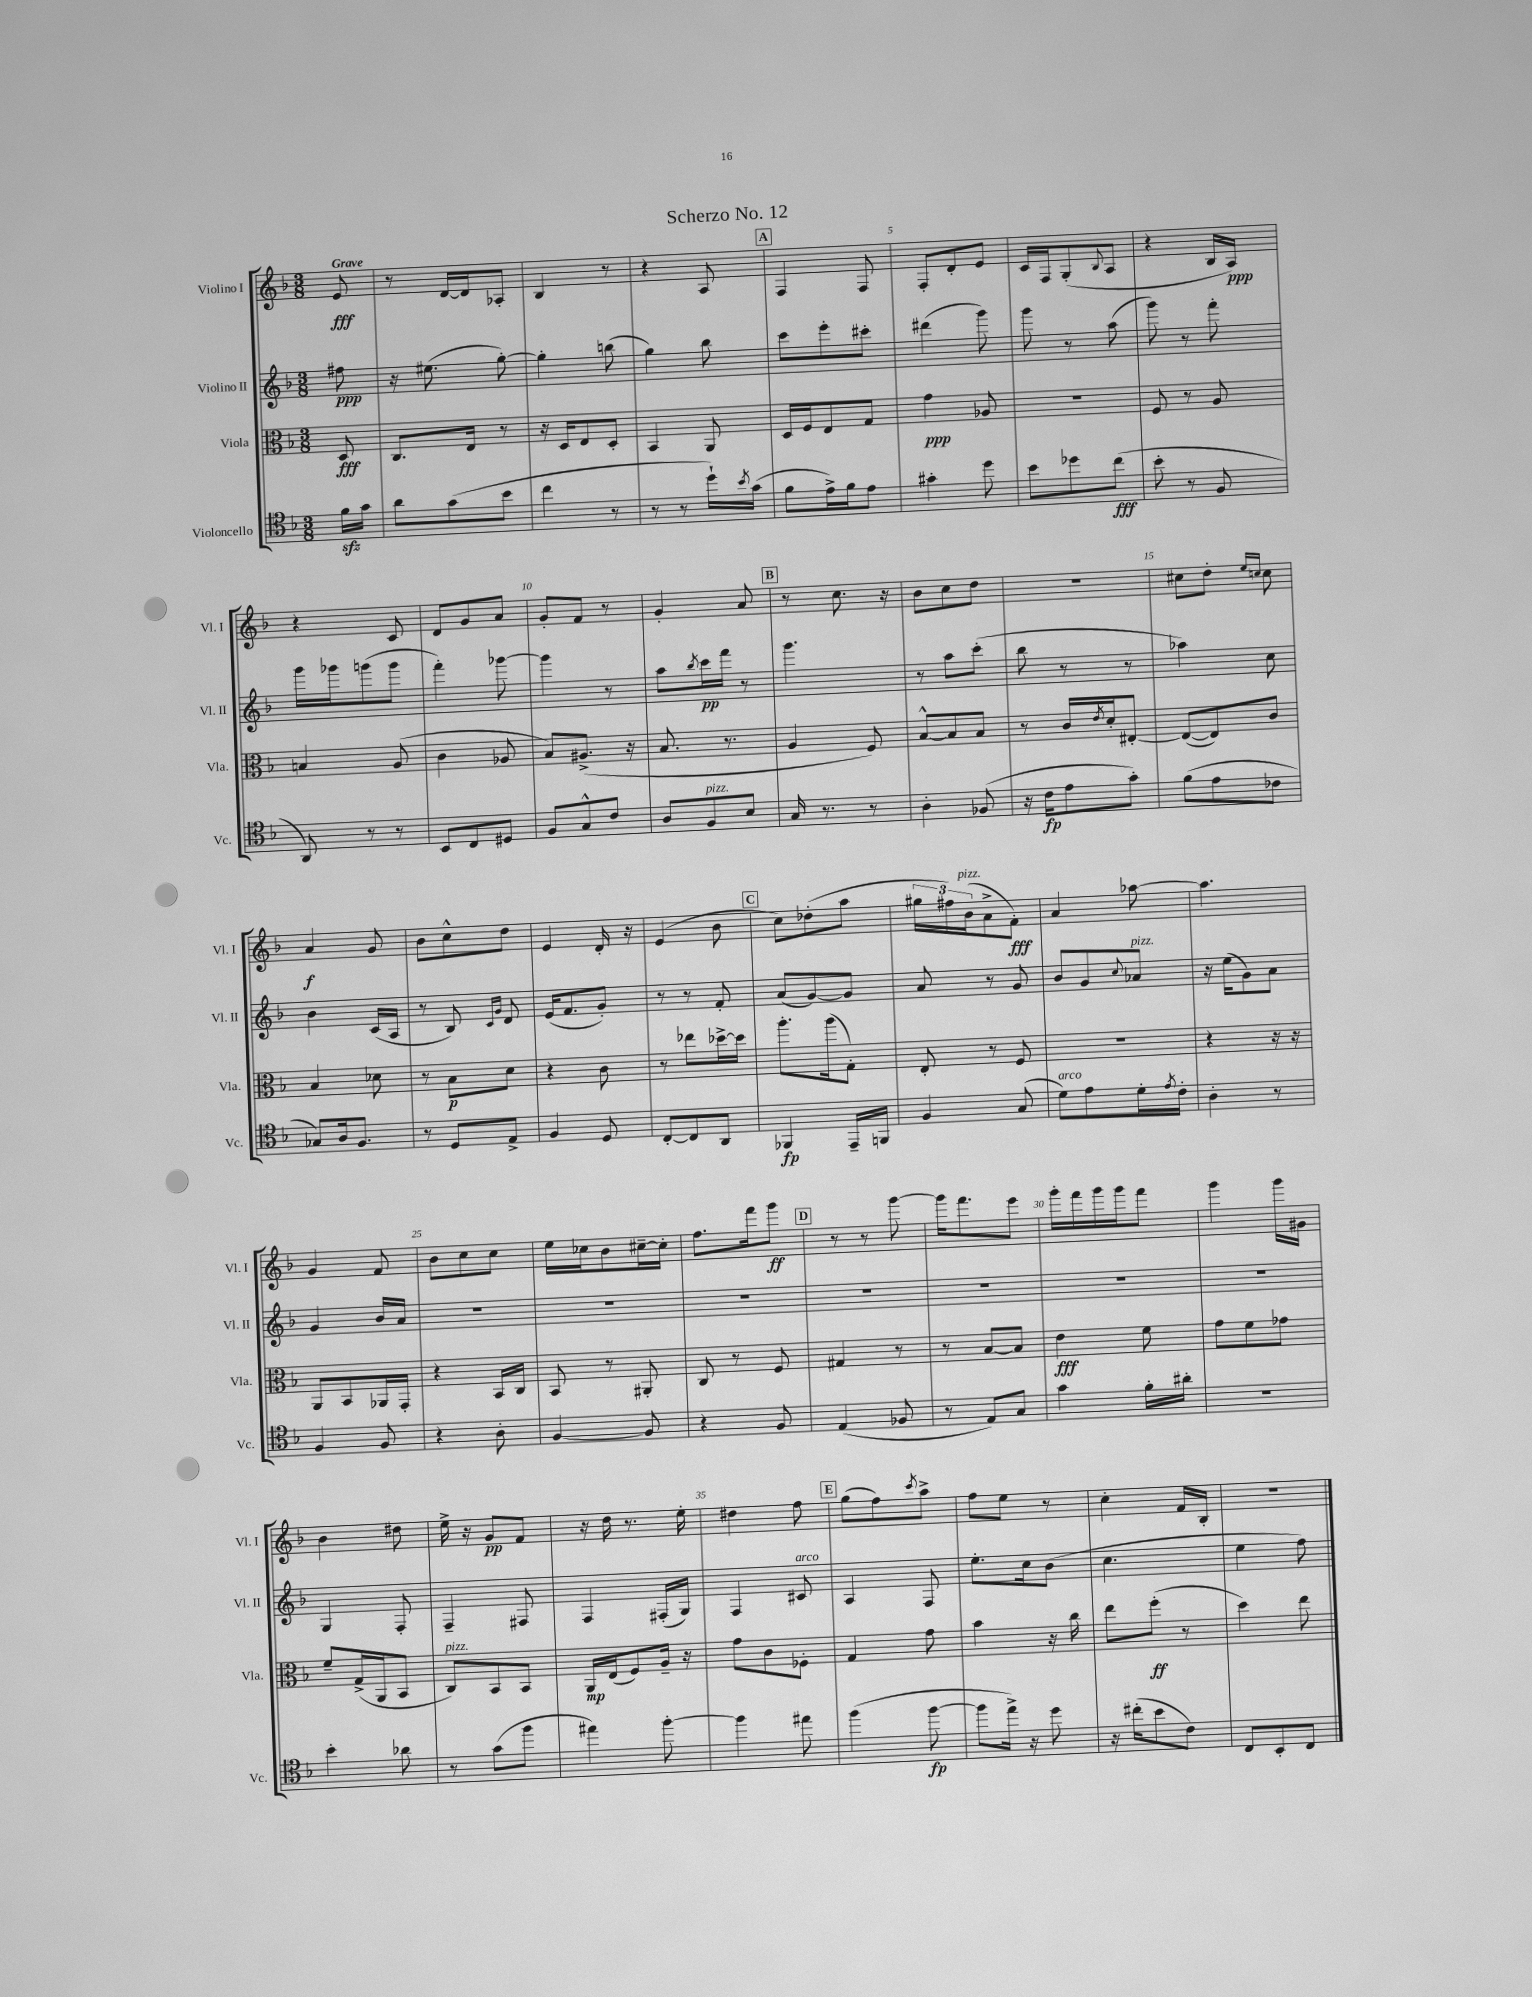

**kern	**dynam	**kern	**dynam	**kern	**dynam	**kern	**dynam
*part4	*part4	*part3	*part3	*part2	*part2	*part1	*part1
*staff4	*staff4	*staff3	*staff3	*staff2	*staff2	*staff1	*staff1
*I"Violoncello	*	*I"Viola	*	*I"Violino II	*	*I"Violino I	*
*I'Vc.	*	*I'Vla.	*	*I'Vl. II	*	*I'Vl. I	*
*clefC4	*	*clefC3	*	*clefG2	*	*clefG2	*
*k[b-]	*	*k[b-]	*	*k[b-]	*	*k[b-]	*
*M3/8	*	*M3/8	*	*M3/8	*	*M3/8	*
=	=	=	=	=	=	=	=
!	!	!	!	!	!	!LO:TX:a:B:t=Grave	!
16fzz\LL	.	8D/	fff	8ff#X\	ppp	8e/	fff
16g\JJ	.	.	.	.	.	.	.
=1	=1	=1	=1	=1	=1	=1	=1
8a\L	.	8.C/L	.	16r	.	8r	.
.	.	.	.	(8.ee#X\	.	.	.
(8g\	.	.	.	.	.	[16d/LL	.
.	.	16E/Jk	.	.	.	16d/J]	.
8b-\J	.	8r	.	[8gg'\)	.	8A-X'/J	.
=2	=2	=2	=2	=2	=2	=2	=2
4cc\	.	16r	.	4gg'\]	.	4B-/	.
.	.	16D/KL	.	.	.	.	.
.	.	8E/	.	.	.	.	.
8r	.	8D'/J	.	(8bbn\	.	8r	.
=3	=3	=3	=3	=3	=3	=3	=3
8r	.	4BB-/	.	4gg\)	.	4r	.
8r	.	.	.	.	.	.	.
16dd`\LL)	.	8AA/	.	8bb-\	.	8A/	.
8qb-/	.	.	.	.	.	.	.
(16g\JJ	.	.	.	.	.	.	.
!!LO:REH:place=s1:t=A
=4	=4	=4	=4	=4	=4	=4	=4
8f\L	.	16D/LL	.	8ccc\L	.	4F/	.
.	.	16F/J	.	.	.	.	.
16e^\L)	.	8E/	.	8eee'\	.	.	.
16f\J	.	.	.	.	.	.	.
8e\J	.	8G/J	.	8ccc#X'\J	.	8F/	.
=5	=5	=5	=5	=5	=5	=5	=5
4g#X'\	.	4g\	ppp	(4ddd#X\	.	8F'/L	.
.	.	.	.	.	.	8d'/	.
8dd\	.	8A-X/	.	8ggg\)	.	8e/J	.
=6	=6	=6	=6	=6	=6	=6	=6
8b-\L	.	4.r	.	8ggg\	.	16c/LL	.
.	.	.	.	.	.	16F/J	.
8dd-X\	.	.	.	8r	.	(8G'/	.
.	.	.	.	.	.	8qqB-/	.
(8cc\J	fff	.	.	(8aa\	.	8A/J	.
=7	=7	=7	=7	=7	=7	=7	=7
8b-'\	.	8F/	.	8ggg\)	.	4r	.
8r	.	8r	.	8r	.	.	.
8F/	.	8A/	.	8fff'\	.	16B-/LL	.
.	.	.	.	.	.	16A/JJ)	ppp
!!LO:LB:g=z
=8	=8	=8	=8	=8	=8	=8	=8
8AA/)	.	4Bn/	.	16ggg\LL	.	4r	.
.	.	.	.	16ggg-X\J	.	.	.
8r	.	.	.	(8gggn\	.	.	.
8r	.	(8A/	.	8ggg\J	.	8c/	.
=9	=9	=9	=9	=9	=9	=9	=9
8BB-/L	.	4c\	.	4fff'\)	.	8d/L	.
8C/	.	.	.	.	.	8g/	.
8D#X/J	.	8A-X/	.	[8ggg-X\	.	8a/J	.
=10	=10	=10	=10	=10	=10	=10	=10
8F/L	.	8B-/L)	.	4ggg-\]	.	8g'/L	.
8G^^/	.	(8.A#X^/J	.	.	.	8f/J	.
8c/J	.	.	.	8r	.	8r	.
.	.	16r	.	.	.	.	.
=11	=11	=11	=11	=11	=11	=11	=11
8A/L	.	8.B-/	.	8aa\L	.	4g'/	.
.	.	.	.	8qbb-/	.	.	.
!LO:TX:a:i:t=pizz.	!	!	!	!	!	!	!
8F/	.	.	.	16ccc\L	pp	.	.
.	.	8.r	.	16fff\JJ	.	.	.
8B-/J	.	.	.	8r	.	8a/	.
!!LO:REH:place=s1:t=B
=12	=12	=12	=12	=12	=12	=12	=12
16G/	.	4A/	.	4.ggg\	.	8r	.
8.r	.	.	.	.	.	.	.
.	.	.	.	.	.	8.cc\	.
8r	.	8F/)	.	.	.	.	.
.	.	.	.	.	.	16r	.
=13	=13	=13	=13	=13	=13	=13	=13
4A'\	.	[8B-^^/L	.	8r	.	8b-\L	.
.	.	8B-/]	.	8aa\L	.	8cc\	.
(8F-X/	.	8B-/J	.	(8ccc'\J	.	8dd\J	.
=14	=14	=14	=14	=14	=14	=14	=14
16r	.	8r	.	8bb-\	.	4.r	.
16c\KL	fp	.	.	.	.	.	.
8e\	.	16c/LL	.	8r	.	.	.
.	.	8qe/	.	.	.	.	.
.	.	16d'/J	.	.	.	.	.
8g'\J)	.	[8E#X'/J	.	8r	.	.	.
=15	=15	=15	=15	=15	=15	=15	=15
(8f\L	.	(8E#/L_	.	4aa-X\)	.	8cc#X\L	.
8e\	.	8E#/])	.	.	.	8dd'\J	.
.	.	.	.	.	.	16qqee/LL	.
.	.	.	.	.	.	16qqccn/JJ	.
8c-X\J	.	8c/J	.	8cc\	.	8cc\	.
!!LO:LB:g=z
=16	=16	=16	=16	=16	=16	=16	=16
8G-X/L)	.	4B-/	.	4b-\	.	4a/	f
16A/k	.	.	.	.	.	.	.
8.F/J	.	.	.	.	.	.	.
.	.	8d-X\	.	(16c/LL	.	8g/	.
.	.	.	.	16A/JJ	.	.	.
=17	=17	=17	=17	=17	=17	=17	=17
8r	.	8r	.	8r	.	8b-\L	.
8D/L	.	8B-\L	p	8B-/)	.	8cc^^\	.
.	.	.	.	16qqc/LL	.	.	.
.	.	.	.	16qqg/JJ	.	.	.
8E^/J	.	8d\J	.	8d/	.	8dd\J	.
=18	=18	=18	=18	=18	=18	=18	=18
4F/	.	4r	.	(16e/KL	.	4e/	.
.	.	.	.	8.f/	.	.	.
8D/	.	8c\	.	8g'/J)	.	16d'/	.
.	.	.	.	.	.	16r	.
=19	=19	=19	=19	=19	=19	=19	=19
[8C'/L	.	8r	.	8r	.	(4e/	.
8C/]	.	8ee-X\L	.	8r	.	.	.
8AA/J	.	[16dd-X^\L	.	8f'/	.	8b-\	.
.	.	16dd-\JJ]	.	.	.	.	.
!!LO:REH:place=s1:t=C
=20	=20	=20	=20	=20	=20	=20	=20
4FF-X/	fp	8.aa'\L	.	(8a/L	.	8cc\L)	.
.	.	.	.	[8g/)	.	(8dd-X'\	.
.	.	(16aa\k	.	.	.	.	.
16EE~/LL	.	8G'\J)	.	8g/J]	.	8aa\J	.
16FFn/JJ	.	.	.	.	.	.	.
=21	=21	=21	=21	=21	=21	=21	=21
4F/	.	8E'/	.	8a/	.	24gg#X\LL	.
.	.	.	.	.	.	24ff#X\)	.
!	!	!	!	!	!	!LO:TX:a:i:t=pizz.	!
.	.	.	.	.	.	(24b-\J	.
.	.	8r	.	8r	.	8a^\	.
(8G/	.	8F/	.	8g/	.	8f'\J)	fff
=22	=22	=22	=22	=22	=22	=22	=22
!LO:TX:a:i:t=arco	!	!	!	!	!	!	!
8d\L)	.	4.r	.	8b-/L	.	4a/	.
8e\	.	.	.	8g/	.	.	.
.	.	.	.	8qqcc/	.	.	.
!	!	!	!	!LO:TX:a:i:t=pizz.	!	!	!
16d'\L	.	.	.	8a-X/J	.	[8aa-X\	.
8qe/	.	.	.	.	.	.	.
16c'\JJ	.	.	.	.	.	.	.
=23	=23	=23	=23	=23	=23	=23	=23
4A'\	.	4r	.	16r	.	4.aa-\]	.
.	.	.	.	(16ee\KL	.	.	.
.	.	.	.	8g\)	.	.	.
8r	.	16r	.	8a\J	.	.	.
.	.	16r	.	.	.	.	.
!!LO:LB:g=z
=24	=24	=24	=24	=24	=24	=24	=24
4F/	.	8AA/L	.	4g/	.	4g/	.
.	.	8BB-/	.	.	.	.	.
8F/	.	16AA-X/L	.	16b-/LL	.	8f/	.
.	.	16GG'/JJ	.	16a/JJ	.	.	.
=25	=25	=25	=25	=25	=25	=25	=25
4r	.	4r	.	4.r	.	8b-\L	.
.	.	.	.	.	.	8cc\	.
8A'\	.	16BB-/LL	.	.	.	8cc\J	.
.	.	16C/JJ	.	.	.	.	.
=26	=26	=26	=26	=26	=26	=26	=26
[4F/	.	8BB-/	.	4.r	.	16ee\LL	.
.	.	.	.	.	.	16cc-X\J	.
.	.	8r	.	.	.	8b-\	.
8F/]	.	8AA#X'/	.	.	.	[16cc#X~\L	.
.	.	.	.	.	.	16cc#'\JJ]	.
=27	=27	=27	=27	=27	=27	=27	=27
4r	.	8C/	.	4.r	.	8.ff\L	.
.	.	8r	.	.	.	.	.
.	.	.	.	.	.	16fff\k	.
8F/	.	8F/	.	.	.	8ggg\J	ff
!!LO:REH:place=s1:t=D
=28	=28	=28	=28	=28	=28	=28	=28
(4E/	.	4G#X/	.	4.r	.	8r	.
.	.	.	.	.	.	8r	.
8F-X/	.	8r	.	.	.	[8ggg\	.
=29	=29	=29	=29	=29	=29	=29	=29
8r	.	8r	.	4.r	.	16ggg\KL]	.
.	.	.	.	.	.	8.fff\	.
8E/L)	.	[8B-/L	.	.	.	.	.
8G/J	.	8B-/J]	.	.	.	8eee\J	.
=30	=30	=30	=30	=30	=30	=30	=30
4g\	.	4e\	fff	4.r	.	16ggg'\LL	.
.	.	.	.	.	.	16fff\	.
.	.	.	.	.	.	16ggg\	.
.	.	.	.	.	.	16ggg\J	.
16f'\LL	.	8f\	.	.	.	8fff\J	.
16a#X'\JJ	.	.	.	.	.	.	.
=31	=31	=31	=31	=31	=31	=31	=31
4.r	.	8g\L	.	4.r	.	4ggg\	.
.	.	8f\	.	.	.	.	.
.	.	8g-X\J	.	.	.	16ggg\LL	.
.	.	.	.	.	.	16g#X\JJ	.
!!LO:LB:g=z
=32	=32	=32	=32	=32	=32	=32	=32
4b-'\	.	8f~/L	.	4G/	.	4b-\	.
.	.	(16G^/L	.	.	.	.	.
.	.	16AA/J	.	.	.	.	.
8a-X\	.	8BB-/J	.	8F'/	.	8dd#X\	.
=33	=33	=33	=33	=33	=33	=33	=33
!	!	!LO:TX:a:i:t=pizz.	!	!	!	!	!
8r	.	8C/L)	.	4F~/	.	16ee^\	.
.	.	.	.	.	.	16r	.
(8g\L	.	8BB-/	.	.	.	8g/L	pp
8ff\J	.	8BB-/J	.	8F#X/	.	8f/J	.
=34	=34	=34	=34	=34	=34	=34	=34
4ee#X\)	.	16AA/LL	mp	4F/	.	16r	.
.	.	(16E/J	.	.	.	16dd\	.
.	.	8F/)	.	.	.	8.r	.
[8ff'\	.	16A~/Jk	.	(16F#X'/LL	.	.	.
.	.	16r	.	16G/JJ)	.	16ee'\	.
=35	=35	=35	=35	=35	=35	=35	=35
4ff\]	.	8g\L	.	4F/	.	4dd#X\	.
.	.	8c\	.	.	.	.	.
!	!	!	!	!LO:TX:a:i:t=arco	!	!	!
8ee#X\	.	8F-X'\J	.	8c#X/	.	8ff\	.
!!LO:REH:place=s1:t=E
=36	=36	=36	=36	=36	=36	=36	=36
(4ff\	.	4G/	.	4A/	.	(8gg\L	.
.	.	.	.	.	.	8ff\)	.
.	.	.	.	.	.	8qccc/	.
[8ff\	fp	8g\	.	8F/	.	8aa^\J	.
=37	=37	=37	=37	=37	=37	=37	=37
8ff\L]	.	4b-\	.	8.ee'\L	.	8ff\L	.
16ee^\Jk)	.	.	.	.	.	8ee\J	.
16r	.	.	.	16cc\k	.	.	.
8dd\	.	16r	.	(8b-\J	.	8r	.
.	.	16cc\	.	.	.	.	.
=38	=38	=38	=38	=38	=38	=38	=38
16r	.	8ee\L	.	4.cc\	.	4cc'\	.
(16cc#X'\KL	.	.	.	.	.	.	.
8b-\	.	(8ff'\J	ff	.	.	.	.
8c\J)	.	8r	.	.	.	16f/LL	.
.	.	.	.	.	.	16B-'/JJ	.
=39	=39	=39	=39	=39	=39	=39	=39
8C/L	.	4dd\)	.	4ee\	.	4.r	.
8BB-'/	.	.	.	.	.	.	.
8C/J	.	8ee\	.	8ff\)	.	.	.
==	==	==	==	==	==	==	==
*-	*-	*-	*-	*-	*-	*-	*-
